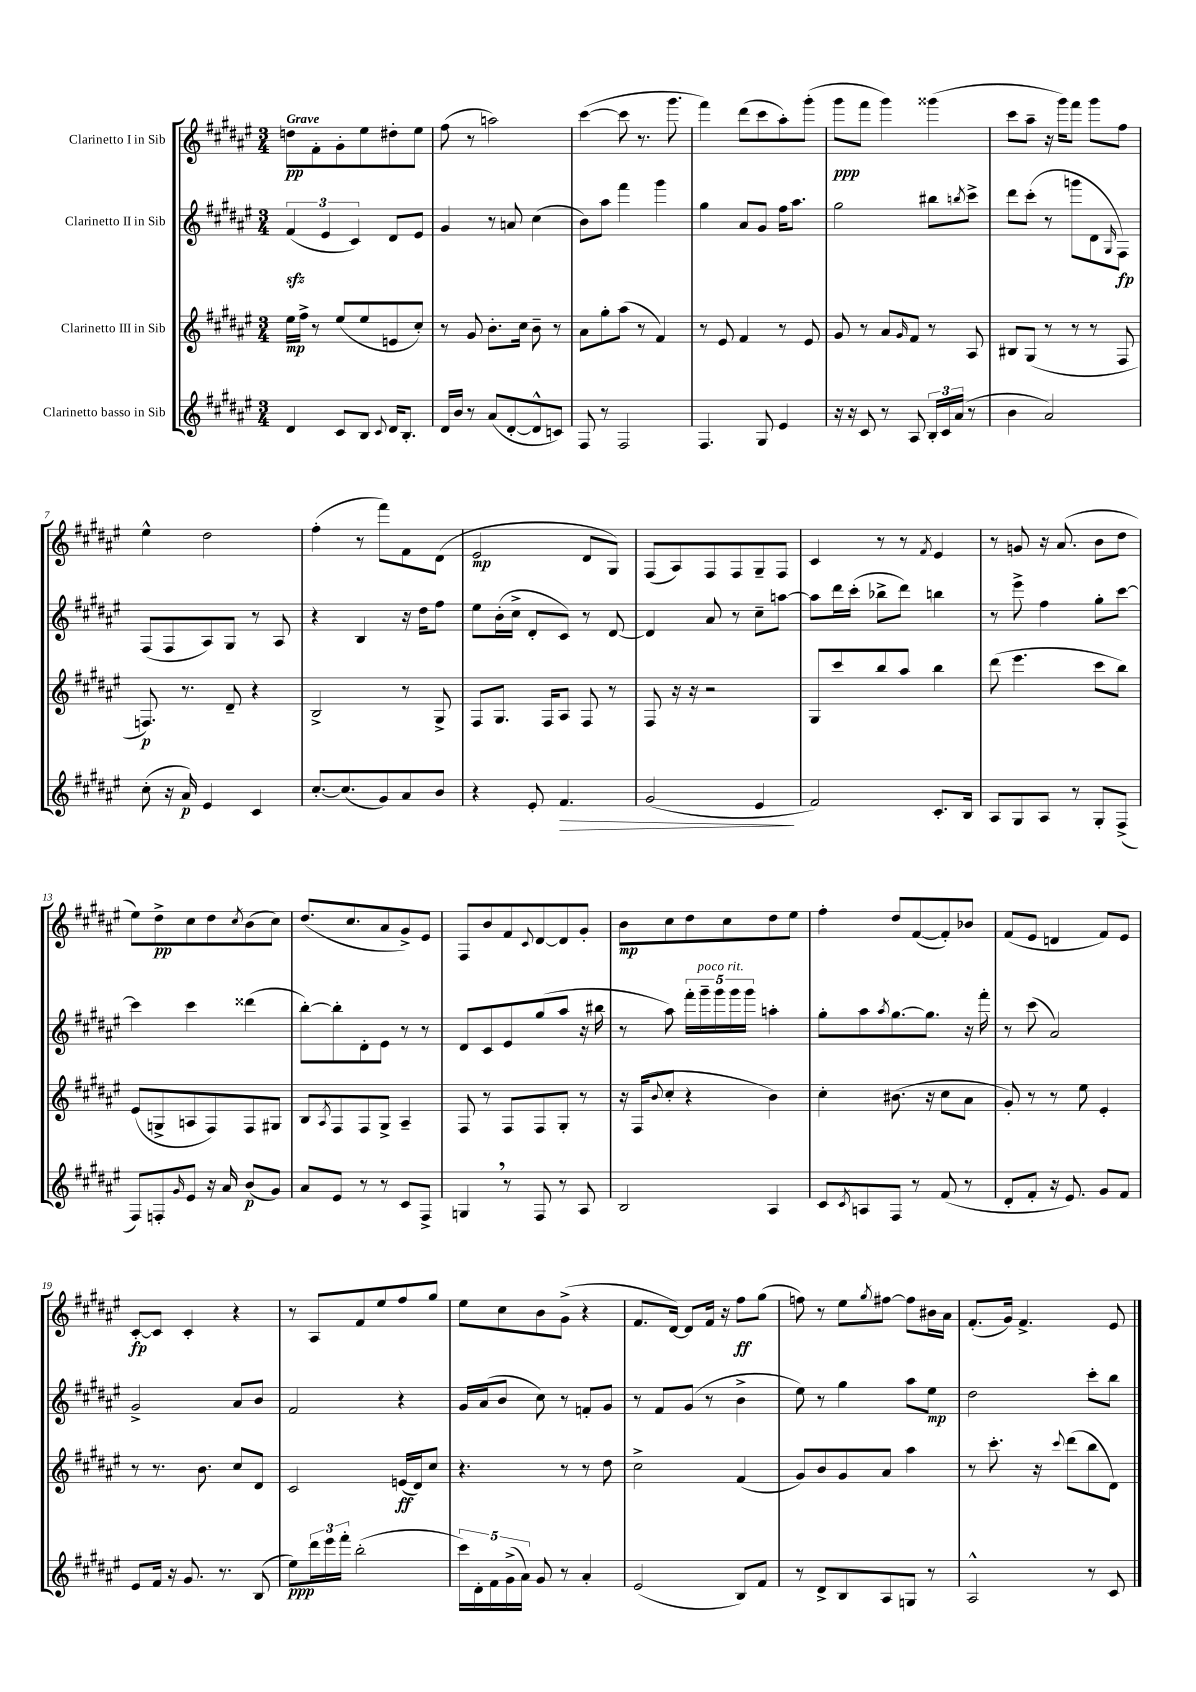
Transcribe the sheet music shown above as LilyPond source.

<<
\new StaffGroup <<
\new Staff = "s0" \with { instrumentName = "Clarinetto I in Sib" } {
    \clef treble \key fis \major \numericTimeSignature \time 3/4 \tempo "Grave"
    d''8\pp fis'8-. gis'8-. eis''8 dis''8-. eis''8 |
    fis''8( r8 a''2) |
    cis'''4~( cis'''8 r8. gis'''8. |
    fis'''4) dis'''8( cis'''8 ais''8-.) gis'''8-.( |
    gis'''8\ppp fis'''8 gis'''4) gisis'''4( |
    cis'''8 ais''8-- r16 gis'''16) fis'''8 gis'''8 fis''8 |
    eis''4-^ dis''2 |
    fis''4-.( r8 fis'''8) fis'8 dis'8( |
    eis'2\mp dis'8 gis8) |
    fis8( ais8) fis8 fis8 gis8-- fis8 |
    cis'4 r8 r8 \acciaccatura { fis'8 } eis'4 |
    r8 g'8 r16 ais'8.( b'8 dis''8 |
    eis''8) dis''8->\pp cis''8 dis''8 \acciaccatura { cis''8 } b'8( cis''8) |
    dis''8.( cis''8. ais'8 gis'8->) eis'8 |
    fis8 b'8 fis'8 \appoggiatura { cis'8 } dis'8~ dis'8 gis'8-. |
    b'8\mp cis''8 dis''8 cis''8 dis''8 eis''8 |
    fis''4-. dis''8 fis'8~( fis'8-.) bes'8 |
    fis'8( eis'8 d'4 fis'8) eis'8 |
    cis'8~-.\fp cis'8 cis'4-. r4 |
    r8 ais8 fis'8 eis''8 fis''8 gis''8 |
    eis''8 cis''8 b'8 gis'8->( r4 |
    fis'8. dis'16~) dis'8 fis'16 r16 fis''8\ff gis''8( |
    f''8) r8 eis''8 \acciaccatura { gis''8 } fis''8~ fis''8 bis'16 ais'16 |
    fis'8.-.( gis'16) fis'4.-> eis'8 \bar "|." |
}
\new Staff = "s1" \with { instrumentName = "Clarinetto II in Sib" } {
    \clef treble \key fis \major \numericTimeSignature \time 3/4
    \tuplet 3/2 { fis'4\sfz( eis'4 cis'4) } dis'8 eis'8 |
    gis'4 r8 a'8 cis''4( |
    b'8) ais''8 fis'''4 gis'''4 |
    gis''4 ais'8 gis'8 fis''16 ais''8. |
    gis''2 bis''8 \acciaccatura { b''8 } cis'''8-> |
    dis'''8 cis'''8-.( r8 g'''8 dis'8 \grace { gis16 } fis8\fp) |
    fis8( fis8 ais8) gis8 r8 ais8 |
    r4 b4 r16 dis''16 fis''8 |
    eis''8 b'16-.( cis''16-> dis'8-. cis'8) r8 dis'8~ |
    dis'4 ais'8 r8 cis''8-- a''8~ |
    a''8 dis'''16 cis'''16-.( bes''8-> dis'''8) b''4 |
    r8 eis'''8-> fis''4 gis''8-. cis'''8~ |
    cis'''4 cis'''4 disis'''4( |
    b''8~-.) b''8-. dis'8-. eis'8 r8 r8 |
    dis'8 cis'8 eis'8 gis''8( ais''8 r16 bis''16 |
    r8 ais''8) \tuplet 5/4 { fis'''16-. gis'''16--^\markup { \italic "poco rit." } gis'''16 gis'''16 gis'''16 } a''4-. |
    gis''8-. ais''8 \acciaccatura { ais''8 } gis''8.~ gis''8. r16 fis'''16-. |
    r8 cis'''8( ais'2) |
    gis'2-> ais'8 b'8 |
    fis'2 r4 |
    gis'16 ais'16( b'8 cis''8) r8 f'8-. gis'8 |
    r8 fis'8 gis'8( r8 b'4-> |
    eis''8) r8 gis''4 ais''8 eis''8\mp |
    dis''2 cis'''8-. b''8 \bar "|." |
}
\new Staff = "s2" \with { instrumentName = "Clarinetto III in Sib" } {
    \clef treble \key fis \major \numericTimeSignature \time 3/4
    eis''16\mp fis''16-> r8 eis''8( eis''8 e'8 cis''8-.) |
    r8 gis'8 b'8.-. cis''16 b'8-- r8 |
    ais'8 gis''8-. ais''8( r8 fis'4) |
    r8 eis'8 fis'4 r8 eis'8 |
    gis'8 r8 ais'8 \grace { gis'16 } fis'8 r8 ais8 |
    bis8 gis8( r8 r8 r8 fis8 |
    f8.\p) r8. dis'8-- r4 |
    b2-> r8 gis8-> |
    fis8 gis8. fis16 ais8 fis8 r8 |
    fis8 r16 r16 r2 |
    gis8 cis'''8 b''8 ais''8 b''4 |
    dis'''8( eis'''4. cis'''8 b''8) |
    eis'8( g8-> a8 fis8) fis8 gis8 |
    b8 \acciaccatura { ais8 } fis8 fis8 gis8-> ais4-- |
    fis8 r8 fis8 fis8 gis8-. r8 |
    r16 fis16( \appoggiatura { b'8 } cis''8-. r4 b'4) |
    cis''4-. bis'8.( r16 cis''8 ais'8 |
    gis'8-.) r8 r8 eis''8 eis'4-. |
    r8 r8. b'8. cis''8 dis'8 |
    cis'2 e'16\ff( dis'16) cis''8 |
    r4. r8 r8 dis''8 |
    cis''2-> fis'4( |
    gis'8) b'8 gis'8 ais'8 ais''4 |
    r8 cis'''8.-. r16 \appoggiatura { cis'''8 } dis'''8( b''8 dis'8) \bar "|." |
}
\new Staff = "s3" \with { instrumentName = "Clarinetto basso in Sib" } {
    \clef treble \key fis \major \numericTimeSignature \time 3/4
    dis'4 cis'8 b8 \appoggiatura { cis'8 } dis'16 b8.-. |
    dis'16 b'16 r8 ais'8( dis'8~-. dis'8-^ c'8) |
    fis8 r8 fis2 |
    fis4. gis8 eis'4 |
    r16 r16 cis'8 r8 ais8 \tuplet 3/2 { b16-. cis'16 ais'16( } r8 |
    b'4 ais'2) |
    cis''8-.( r16 ais'16\p) eis'4 cis'4 |
    cis''8.~-. cis''8.( gis'8) ais'8 b'8 |
    r4 eis'8-. fis'4.\> |
    gis'2( eis'4\! |
    fis'2) cis'8.-. b16 |
    ais8 gis8 ais8 r8 gis8-. fis8->( |
    fis8) f8-. \grace { gis'16 } eis'8 r16 ais'16 b'8\p( gis'8) |
    ais'8 eis'8 r8 r8 cis'8 fis8-> |
    g4 \breathe r8 fis8 r8 ais8 |
    b2 ais4 |
    cis'8 \acciaccatura { cis'8 } a8 fis8 r8 fis'8( r8 |
    dis'8-. fis'8-. r16 eis'8.) gis'8 fis'8 |
    eis'8 fis'16 r16 gis'8. r8. b8( |
    eis''8\ppp) \tuplet 3/2 { dis'''16 eis'''16 fis'''16-. } b''2-.( |
    \tuplet 5/4 { cis'''16) dis'16-. fis'16 gis'16->( ais'16) } gis'8 r8 ais'4-. |
    eis'2( b8) fis'8 |
    r8 dis'8-> b8 ais8 g8 r8 |
    ais2-^ r8 cis'8 \bar "|." |
}
>>
>>
